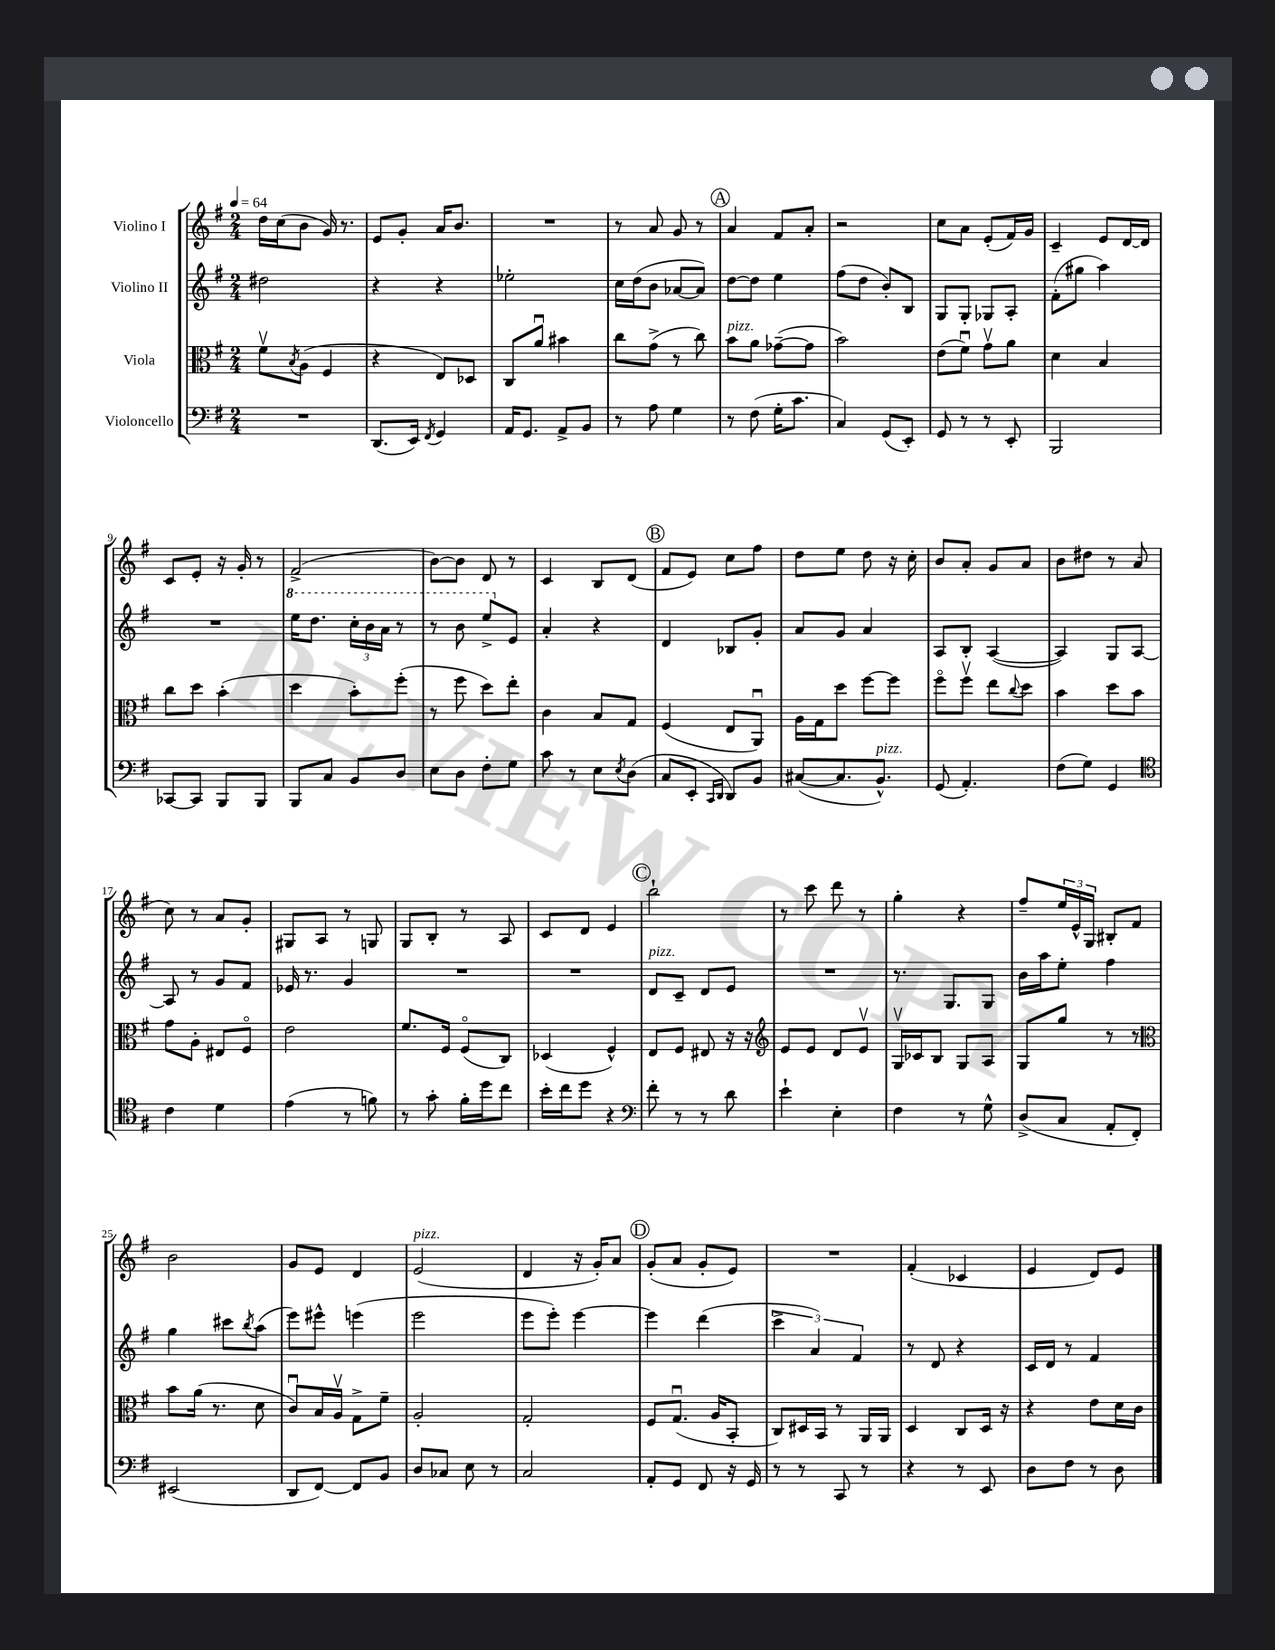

**kern	**kern	**kern	**kern
*staff4	*staff3	*staff2	*staff1
*clefF4	*clefC3	*clefG2	*clefG2
*k[f#]	*k[f#]	*k[f#]	*k[f#]
*M2/4	*M2/4	*M2/4	*M2/4
*MM64	*MM64	*MM64	*MM64
2r	8f#v\L	2dd#\	16dd\LL
.	.	.	(16cc\J
.	8qB/	.	.
.	(8A\J	.	8b\J
.	4F#/	.	16g/)
.	.	.	8.r
=	=	=	=
(8.DD/L	4r	4r	8e/L
.	.	.	8g'/J
16EE/Jk)	.	.	.
8qFF#/	.	.	.
4GG/	8E/L)	4r	16a/LK
.	.	.	8.b/J
.	8D-/J	.	.
=	=	=	=
16AA/LK	8C/L	2ee-'\	2r
8.GG/J	.	.	.
.	8au/J	.	.
8AA^/L	4b#\	.	.
8BB/J	.	.	.
=	=	=	=
8r	8cc\L	16cc\LL	8r
.	.	(16dd\J	.
8A\	(8g^\J	8b\J	8a/
4G\	8r	[8a-/L	8g/
.	8cc\)	8a-/]J)	8r
=	=	=	=
8r	8b\L	[8dd\L	4a/
(8F#\	8a\J	8dd\]J	.
16G'\LK	([8g-~\L	4ee\	8f#/L
8.c\J	.	.	.
.	8g-\]J	.	8a'/J
=	=	=	=
4C/)	2b\)	(8ff#\L	2r
.	.	8dd\J	.
(8GG/L	.	8b'/L)	.
8EE'/J)	.	8B/J	.
=	=	=	=
8GG/	(8e\L	8G/L	8cc\L
8r	8f#u\J)	8G'/J	8a\J
8r	8gv\L	8G-/L	(8e'/L
8EE'/	8a\J	8A'/J	16f#/L)
.	.	.	16g/JJ
=	=	=	=
2BBB/	4d\	(8f#'\L	4c~/
.	.	8gg#\J	.
.	4B/	4aa\)	8e/L
.	.	.	[16d/L
.	.	.	16d/]JJ
=	=	=	=
[8CC-/L	8cc\L	2r	8c/L
8CC-/]J	8dd\J	.	8e'/J
8BBB/L	(4b'\	.	16r
.	.	.	16g'/
8BBB/J	.	.	8r
=	=	=	=
8BBB/L	4dd\	16eee\LK	(2f#^/
.	.	8.ddd\J	.
8C/J	.	.	.
8BB/L	8b'\L)	24ccc'\LL	.
.	.	24bb\	.
.	.	24aa\JJ	.
8D/J	(8ff#'\J	8r	.
=	=	=	=
8E\L	8r	8r	[8b\L)
8D\J	8ff#\	8bb\	8b\]J
8F#'\L	8dd\L)	8eee^/L	8d/
8G\J	8ee'\J	8e/J	8r
=	=	=	=
8c\	4c\	4a'/	4c/
8r	.	.	.
8E\L	8B/L	4r	8B/L
8qE/	.	.	.
(8D\J	8G/J	.	(8d/J
=	=	=	=
8C/L	(4F#/	4d/	8f#/L
8EE'/J	.	.	8e/J)
16qqCC/LL	.	.	.
16qqDD/JJ	.	.	.
8DD/L)	8E/L	8B-/L	8cc\L
8BB/J	8AAu/J)	8g'/J	8ff#\J
=	=	=	=
([8C#/L	16A\LL	8a/L	8dd\L
.	16G\J	.	.
8.C#/]	8dd\J	8g/J	8ee\J
.	[8ff#\L	4a/	8dd\
8.BB^^/J)	.	.	.
.	8ff#\]J	.	16r
.	.	.	16cc'\
=	=	=	=
(8GG/	8ff#o\L	8A/L	8b/L
4.AA'/)	8ff#v\J	8B'/J	8a'/J
.	8ee\L	([4A/	8g/L
.	8qqcc/	.	.
.	8dd\J	.	8a/J
=	=	=	=
(8F#\L	4b\	4A/])	8b\L
8G\J)	.	.	8dd#\J
4GG/	8dd\L	8G/L	8r
.	8b\J	[8A/J	(8a/
=	=	=	=
*clefC4	*	*	*
4c\	8g\L	8A/]	8cc\)
.	8A'\J	8r	8r
4d\	8E#/L	8g/L	8a/L
.	8F#o/J	8f#/J	8g'/J
=	=	=	=
(4e\	2e\	16e-/	8G#/L
.	.	8.r	.
.	.	.	8A/J
8r	.	4g/	8r
8f\)	.	.	8G/
=	=	=	=
8r	8.f#/L	2r	8G/L
8g'\	.	.	8B'/J
.	16F#/Jk	.	.
16f#'\LL	(8F#o/L	.	8r
16dd\J	.	.	.
8cc\J	8C/J)	.	8A/
=	=	=	=
16b'\LL	(4D-/	2r	8c/L
16cc\J	.	.	.
8dd\J	.	.	8d/J
4r	4F#^^/)	.	4e/
=	=	=	=
*clefF4	*	*	*
8f#'\	8E/L	8d/L	2bb`\
8r	8F#/J	8c~/J	.
8r	8E#/	8d/L	.
8d\	16r	8e/J	.
.	16r	.	.
=	=	=	=
*	*clefG2	*	*
4e`\	8e/L	2r	8r
.	8e/J	.	8ccc\
4E'\	8d/L	.	8ddd\
.	8ev/J	.	8r
=	=	=	=
4F#\	16Gv/LL	8.r	4gg'\
.	16c-/J	.	.
.	8B/J	.	.
.	.	8.G/L	.
8r	8G/L	.	4r
8G^^\	8A/J	8G/J	.
=	=	=	=
(8D^/L	8G/L	16b\LL	8ff#~/L
.	.	16aa\J	.
8C/J	8gg/J	8ee'\J	24ee/L
.	.	.	24e^^/
.	.	.	24G/JJ
8AA'/L	8r	4ff#\	8B#'/L
8FF#'/J)	8r	.	8f#/J
=	=	=	=
*	*clefC3	*	*
(2EE#/	8b\L	4gg\	2b\
.	(16a\Jk	.	.
.	8.r	.	.
.	.	8ccc#\L	.
.	.	8qbb/	.
.	8d\	(8aa\J	.
=	=	=	=
8DD/L	8cu/L)	8eee\L)	8g/L
[8FF#/J)	16B/L	8eee#^^\J	8e/J
.	16Av/JJ	.	.
8FF#/]L	8G^\L	(4eee\	4d/
8BB/J	8f#~\J	.	.
=	=	=	=
8D/L	2A'/	2eee\	(2e/
8C-/J	.	.	.
8E\	.	.	.
8r	.	.	.
=	=	=	=
2C/	2G'/	8eee\L	4d/
.	.	8eee'\J)	.
.	.	[4eee\	16r
.	.	.	16g'/LK)
.	.	.	8a/J
=	=	=	=
8AA'/L	8F#/L	4eee\]	(8g'/L
8GG/J	(8.Gu/J	.	8a/J
8FF#/	.	(4ddd\	8g'/L
.	16A/LK	.	.
16r	8BB'/J	.	8e/J)
16GG/	.	.	.
=	=	=	=
8r	8C/L)	6ccc^\	2r
8r	16D#/L	.	.
.	.	6a/)	.
.	16BB/JJ	.	.
8CC/	8r	.	.
.	.	6f#/	.
8r	16AA/LL	.	.
.	16AA/JJ	.	.
=	=	=	=
4r	4D/	8r	(4f#'/
.	.	8d/	.
8r	8C/L	4r	4c-/
8EE/	16D/Jk	.	.
.	16r	.	.
=	=	=	=
8D\L	4r	16c/LL	4e/
.	.	16d/JJ	.
8F#\J	.	8r	.
8r	8e\L	4f#/	8d/L)
8D\	16d\L	.	8e/J
.	16c\JJ	.	.
==	==	==	==
*-	*-	*-	*-
